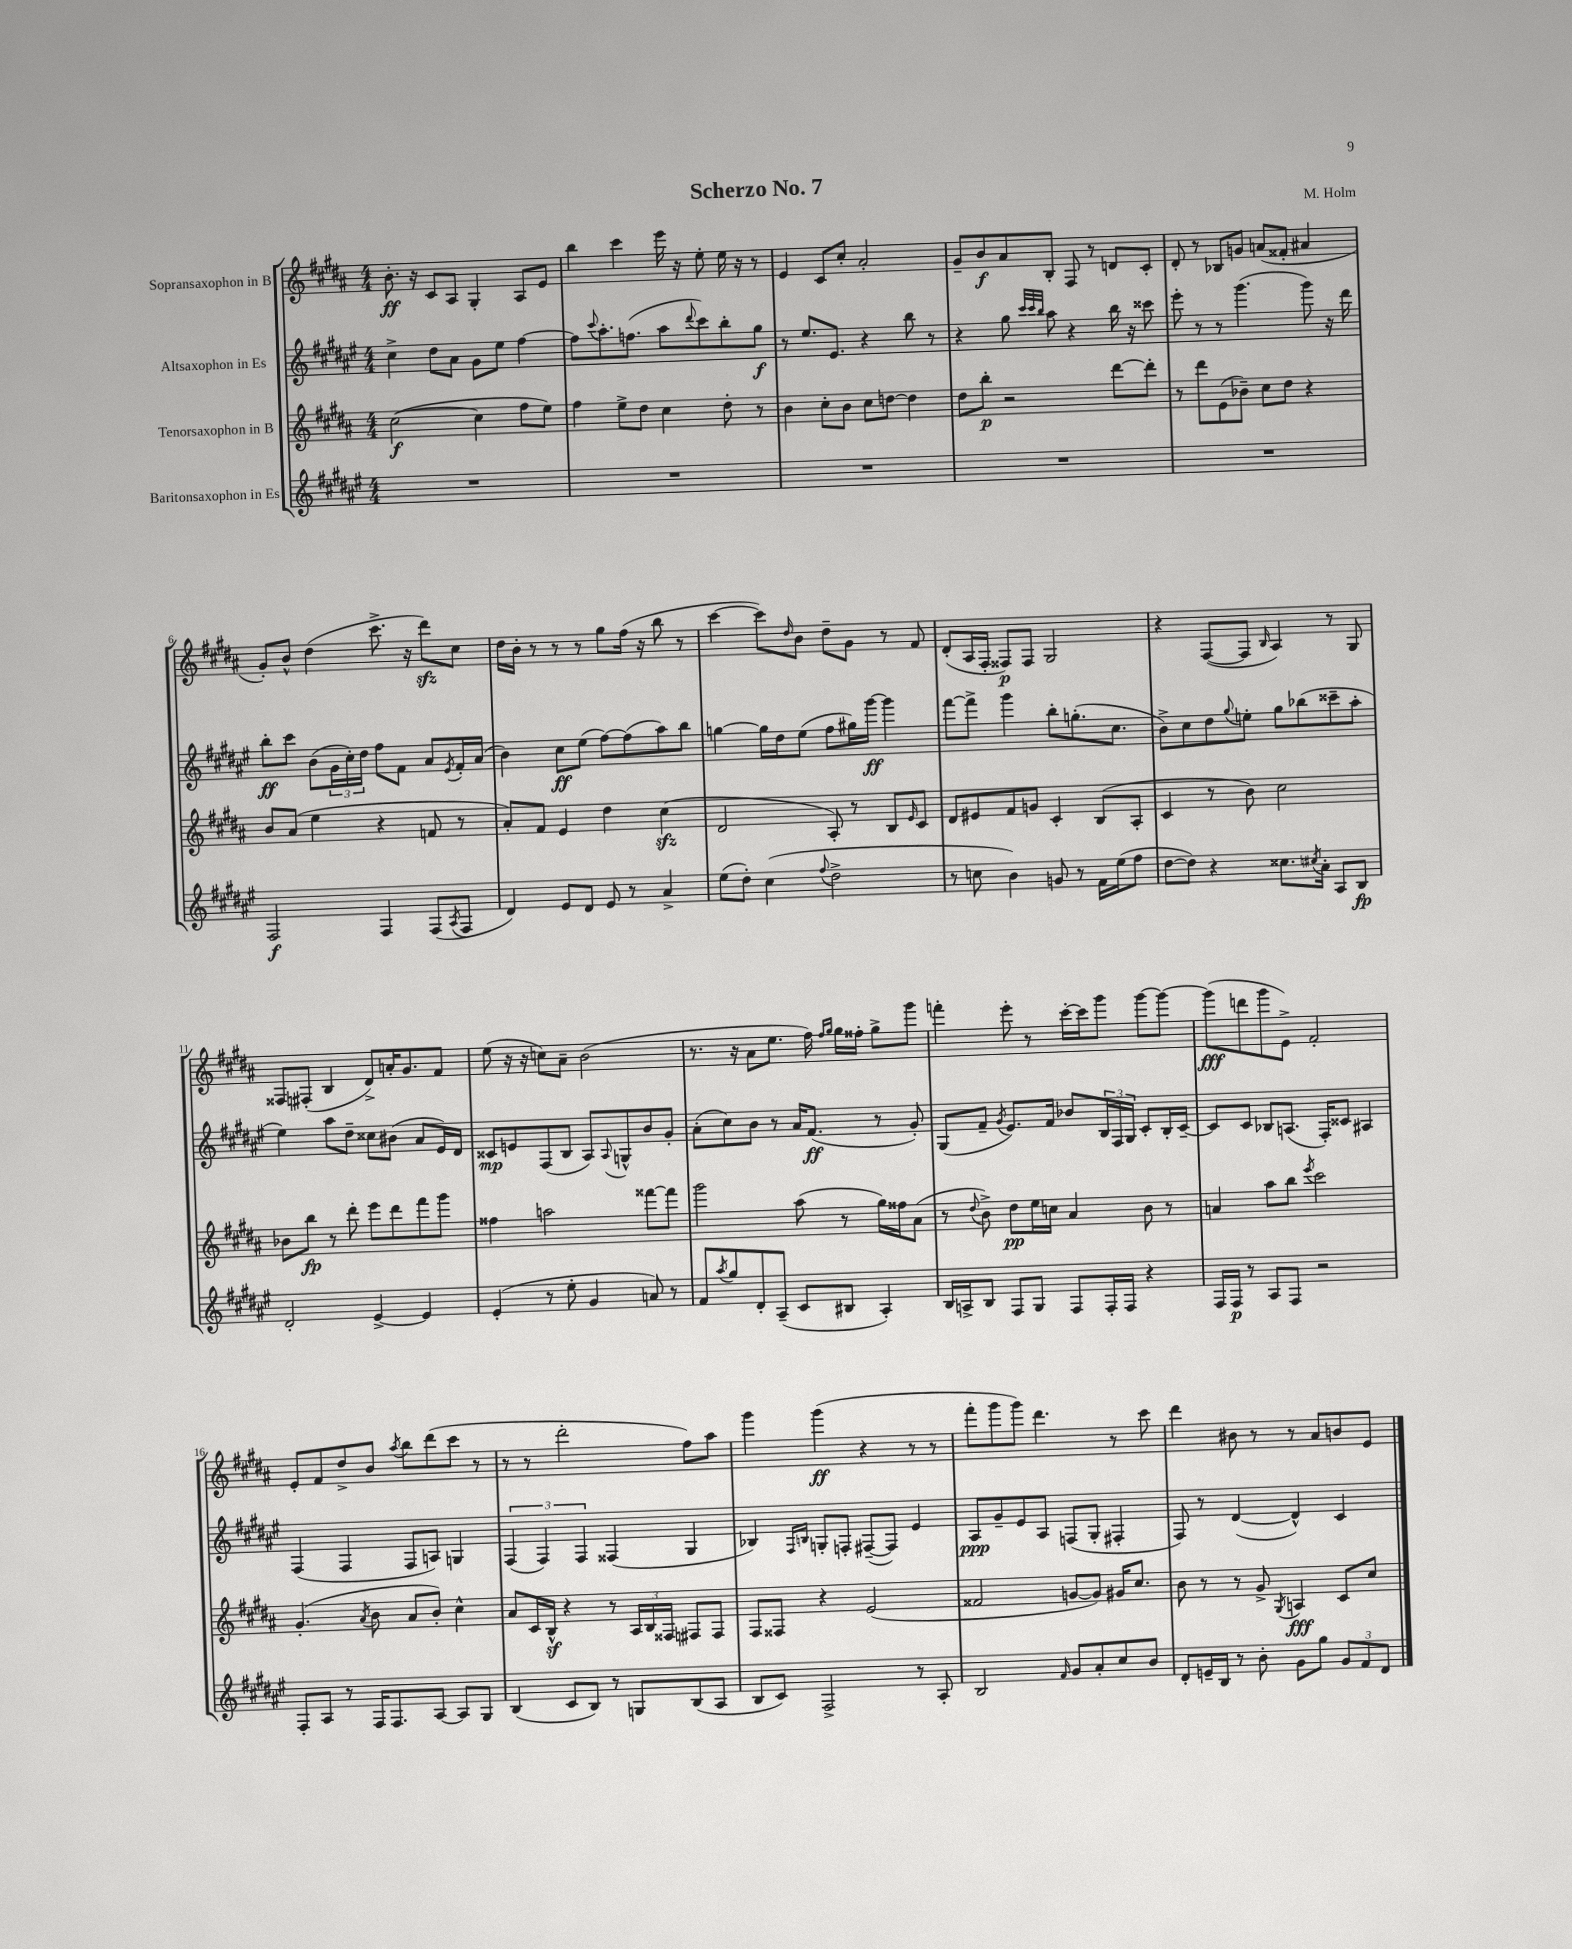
\header { title = "Scherzo No. 7" composer = "M. Holm" }
<<
\new StaffGroup <<
\new Staff = "s0" \with { instrumentName = "Sopransaxophon in B" } {
    \clef treble \key b \major \numericTimeSignature \time 4/4
    b'8.-.\ff r16 cis'8 ais8 gis4-. ais8 e'8 |
    b''4 cis'''4 e'''16 r16 e''8-. e''16 r16 r8 |
    e'4 cis'8 cis''8-. ais'2-. |
    gis'8-- b'8\f ais'8 b8-. fis8 r8 d'8 cis'8-. |
    dis'8-. r8 bes8 g'8 a'8( fisis'8-. ais'4 |
    gis'8-.) b'8-^ dis''4( cis'''8.-> r16 dis'''8\sfz) cis''8 |
    dis''16 b'16-. r8 r8 r8 gis''8 fis''16( r16 b''8 r8 |
    cis'''4~ cis'''8) \grace { dis''16 } b'8 dis''8-- gis'8 r8 fis'8 |
    dis'8-.( ais16 fis16-. fisis8\p) fisis8 gis2 |
    r4 fis8~( fis8 \grace { b16 } ais4) r8 gis8 |
    fisis8 fis8-.( b4 dis'8->) a'16-. gis'8. fis'8 |
    e''8( r16 r16 c''8) ais'8-- b'2( |
    r8. r16 ais'8 e''8. fis''16) \grace { fis''16 gis''16 } gis''16 fisis''16-. gis''8-> gis'''8 |
    f'''4-. e'''8-. r8 cis'''16~-. cis'''16 gis'''8 gis'''8~ gis'''8~ |
    gis'''8\fff( d'''8 gis'''8 e'8->) fis'2-. |
    e'8-. fis'8 dis''8-> b'8 \acciaccatura { ais''8 } b''8 dis'''8( cis'''8 r8 |
    r8 r8 dis'''2-. fis''8) ais''8 |
    gis'''4 gis'''4\ff( r4 r8 r8 |
    fis'''8-. gis'''8 gis'''8) dis'''4. r8 cis'''8 |
    dis'''4 bis'8 r8 r8 ais'8 b'8 e'8 \bar "|." |
}
\new Staff = "s1" \with { instrumentName = "Altsaxophon in Es" } {
    \clef treble \key fis \major \numericTimeSignature \time 4/4
    cis''4-> dis''8 ais'8 gis'8 eis''8 fis''4~ |
    fis''8 \appoggiatura { cis'''8 } ais''8.-. f''8.( ais''8 \appoggiatura { dis'''8 } cis'''8) b''8-. gis''8\f |
    r8 eis''8. eis'8. r4 b''8 r8 |
    r4 gis''8 \grace { cis'''32 cis'''32 b''32 } ais''8 r4 b''16 r16 cisis'''8 |
    eis'''8-. r8 r8 gis'''4.( gis'''8) r16 dis'''16 |
    b''8-.\ff cis'''8 b'8( \tuplet 3/2 { gis'16 cis''16-.) dis''16 } fis''8 fis'8 ais'8 \acciaccatura { eis'8 } fis'16-. ais'16( |
    b'4) cis''8\ff eis''8( fis''8~) fis''8( ais''8) b''8 |
    g''4~ g''16 dis''16 eis''8( fis''8 gis''16) gis'''16~\ff gis'''4 |
    fis'''8~ fis'''8-> gis'''4 b''8-. g''8.-.( cis''8. |
    b'8->) cis''8 dis''8 \appoggiatura { gis''8 } e''8-. gis''8 bes''8( cisis'''8-- ais''8-. |
    eis''4) ais''8 dis''8-- cisis''8 bis'8( ais'8 eis'16) dis'16 |
    cisis'8\mp e'8 fis8( b8 ais8) \appoggiatura { ais8 } g8-^ b'8 gis'8-. |
    ais'8-.( cis''8) b'8 r8 ais'16 fis'8.\ff( r8 gis'8-.) |
    gis8( fis'8-- \acciaccatura { gis'8 } eis'8.) fis'16 bes'8 \tuplet 3/2 { b16 fis16 gis16 } cis'8-. b16-. cis'16~-- |
    cis'8 cis'8 bes8 a8.( fis16-.) cisis'8 ais4 |
    fis4( fis4 fis8 a8) g4 |
    \tuplet 3/2 { fis4( fis4) fis4 } fisis4( gis4 |
    bes4) \grace { fis16 b16 } g8-. f8-. fis8~--( fis8) eis'4 |
    ais8\ppp gis'8-- eis'8 ais8 f8( gis8-. fis4-. |
    fis8) r8 dis'4~( dis'4-^) cis'4 \bar "|." |
}
\new Staff = "s2" \with { instrumentName = "Tenorsaxophon in B" } {
    \clef treble \key b \major \numericTimeSignature \time 4/4
    cis''2~\f( cis''4 fis''8 e''8) |
    fis''4 e''8-> dis''8 cis''4 dis''8-. r8 |
    b'4 cis''8-. b'8 cis''8 d''8~ d''4 |
    dis''8 b''8-.\p r2 dis'''8~ dis'''8-. |
    r8 dis'''8 e'8( bes'8--) cis''8 dis''8 r4 |
    b'8 ais'8( e''4 r4 f'8 r8 |
    ais'8-.) fis'8 e'4 dis''4 cis''4\sfz( |
    dis'2 ais8-.) r8 b8 \grace { e'16 } cis'8 |
    dis'8 eis'8 fis'8 g'8 cis'4-. b8( ais8-. |
    cis'4 r8 b'8) cis''2 |
    bes'8 b''8\fp r8 dis'''8-. e'''8 dis'''8 fis'''8 gis'''8 |
    fisis''4 a''2 fisis'''8~ fisis'''8 |
    gis'''2 ais''8( r8 gis''16) fisis''16 ais'8( |
    r8 \appoggiatura { dis''8 } b'8->) dis''8\pp e''16 c''16 ais'4 b'8 r8 |
    a'4 ais''8 b''8 \acciaccatura { e'''8 } cis'''2 |
    gis'4.-.( \acciaccatura { ais'8 } b'8 ais'8 b'8-.) cis''4-^ |
    ais'8 cis'16 b16-^\sf r4 r8 \tuplet 3/2 { ais16 b16 fisis16 } fis8 fis8 |
    fis8 fisis8 r4 e'2( |
    fisis'2 g'8~ g'8) gis'16 cis''8. |
    b'8 r8 r8 gis'8-> \acciaccatura { gis8 } a4\fff cis'8 cis''8 \bar "|." |
}
\new Staff = "s3" \with { instrumentName = "Baritonsaxophon in Es" } {
    \clef treble \key fis \major \numericTimeSignature \time 4/4
    R1 |
    R1 |
    R1 |
    R1 |
    R1 |
    fis2\f fis4 fis8( \acciaccatura { ais8 } fis8 |
    dis'4) eis'8 dis'8 eis'8 r8 ais'4-> |
    eis''8( dis''8-.) cis''4( \appoggiatura { fis''8 } dis''2-> |
    r8 c''8 b'4) g'8 r8 fis'16 eis''16( fis''8 |
    dis''8~ dis''8) r4 cisis''8. \acciaccatura { cis''8 } ais'16-. ais8 b8\fp |
    dis'2-. eis'4~-> eis'4 |
    eis'4-.( r8 eis''8-. gis'4 a'8) r8 |
    fis'8 \acciaccatura { ais''8 } gis''8 dis'8-. ais8--( cis'8 bis8 ais4-.) |
    b16 a16-> b8 fis8 gis8 fis8 fis16-. fis16 r4 |
    fis16 fis16\p r8 ais8 fis8 r2 |
    fis8-. ais8 r8 fis16 fis8. ais8~ ais8 gis8 |
    b4( cis'8 b8) r8 g8 b8( ais8 |
    b8 cis'8) fis2-> r8 ais8-. |
    b2 \grace { fis'16 } gis'8 ais'8-. cis''8 b'8 |
    dis'8-. e'16-- b16 r8 b'8-. gis'8 gis''8 \tuplet 3/2 { gis'8 fis'8 dis'8 } \bar "|." |
}
>>
>>
